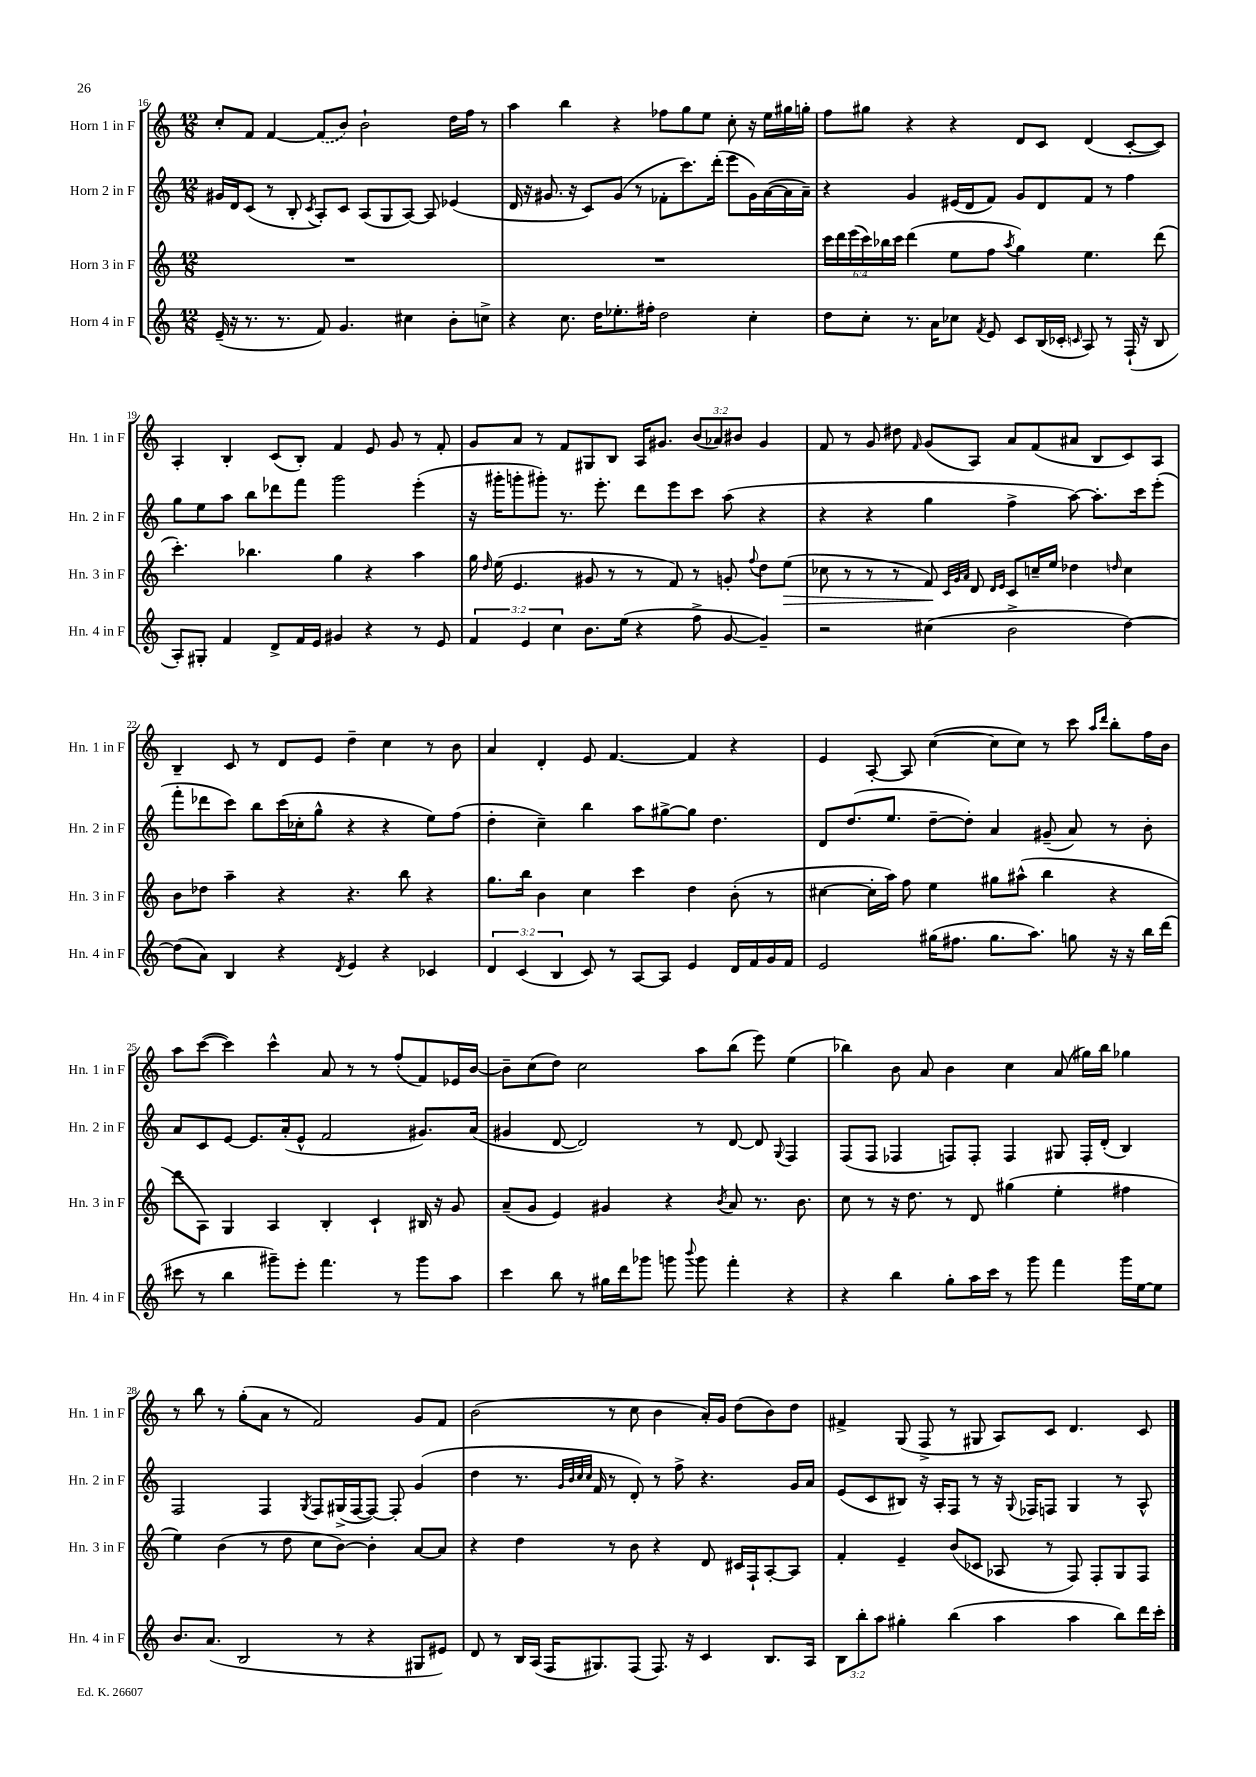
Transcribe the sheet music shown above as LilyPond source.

<<
\new StaffGroup <<
\new Staff = "s0" \with { instrumentName = "Horn 1 in F" shortInstrumentName = "Hn. 1 in F" } {
    \clef treble \key c \major \numericTimeSignature \time 12/8 \override Staff.TupletNumber.text = #tuplet-number::calc-fraction-text
    \autoBeamOff c''8[-. f'8] f'4~ \once \slurDashed f'8[( b'8]) b'2-! d''16[ f''16] r8 |
    a''4 b''4 r4 fes''8[ g''8 e''8] c''8-. r16 e''16[ gis''16 g''16]-. |
    f''8[ gis''8] r4 r4 d'8[ c'8] d'4( c'8[~-. c'8]) |
    a4-. b4-. c'8[( b8]-.) f'4 e'8 g'8 r8 f'8-. |
    g'8[ a'8] r8 f'8[ gis8 b8] a16[ gis'8.] \tuplet 3/2 { b'8[( aes'8) bis'8] } gis'4 |
    f'8 r8 g'8 dis''8 \grace { f'16 } g'8[( a8]) a'8[ f'8( ais'8] b8[ c'8) a8] |
    b4-- c'8 r8 d'8[ e'8] d''4-- c''4 r8 b'8 |
    a'4 d'4-. e'8 f'4.~ f'4 r4 |
    e'4 a8~-. a8 c''4~( c''8[ c''8]) r8 c'''8 \grace { a''16[ d'''16] } b''8[-. f''16 b'16] |
    a''8[ c'''8]~( c'''4) c'''4-^ a'8 r8 r8 f''8[-.( f'8) ees'16 b'16]~ |
    b'8[-- c''8( d''8]) c''2 a''8[ b''8]( e'''8) e''4( |
    bes''4) b'8 a'8 b'4 c''4 a'8( gis''16[) bes''16] ges''4 |
    r8 b''8 r8 g''8[-.( a'8] r8 f'2) g'8[ f'8] |
    b'2( r8 c''8 b'4 a'16[-.) g'16] d''8[( b'8) d''8] |
    fis'4-> g8( f8-> r8 gis8 a8[) c'8] d'4. c'8 \bar "|." |
}
\new Staff = "s1" \with { instrumentName = "Horn 2 in F" shortInstrumentName = "Hn. 2 in F" } {
    \clef treble \key c \major \numericTimeSignature \time 12/8
    \autoBeamOff gis'16[ d'16 c'8]( r8 b8-. \acciaccatura { c'8 } a8[-.) c'8] a8[( g8 a8]~) a8 ees'4( |
    d'16 r16 gis'8. r16 c'8[) gis'8]( r8 fes'8[-. c'''8.) d'''16]-.( e'''8[ gis'16) a'16~( a'16 a'16]--) |
    r4 g'4 eis'16[( d'16 f'8]) g'8[ d'8 f'8] r8 f''4 |
    g''8[ e''8 a''8] b''8[ des'''8 f'''8] g'''2 e'''4-.( |
    r16 gis'''16[-. g'''8-. gis'''8]-.) r8. e'''8.-. d'''8[ e'''8 c'''8] a''8( r4 |
    r4 r4 g''4 f''4-> a''8~) a''8.[-. c'''16 e'''8]-.( |
    f'''8[-. des'''8 c'''8]) b''8[ c'''16( ces''16-. g''8]-^ r4 r4 e''8[) f''8]( |
    d''4-. c''4--) b''4 a''8[ gis''8~-> gis''8] d''4. |
    d'8[ d''8.( e''8.] d''8[~-- d''8]-.) a'4 gis'8--( a'8) r8 b'8-. |
    a'8[ c'8 e'8]~ e'8.[ a'16-.( e'8]-^ f'2 gis'8.[) a'16]( |
    gis'4 d'8~ d'2) r8 d'8~ d'8 \appoggiatura { g8 } f4 |
    f8[( f8] fes4 f8[) f8]-. f4 gis8 f16[-. d'16]-.( b4) |
    f2 f4 \acciaccatura { g8 } f8[ gis16->( f16~ f8]~) f8-. g'4( |
    d''4 r8. \grace { g'32[ b'32 c''32 c''32] } f'16 r8 d'8-.) r8 f''8-> r4. g'16[ a'16] |
    e'8[( c'8 bis8]) r16 a16[-. f8] r8 r16 \appoggiatura { g8 } fes16[ f8] g4 r8 a8-^ \bar "|." |
}
\new Staff = "s2" \with { instrumentName = "Horn 3 in F" shortInstrumentName = "Hn. 3 in F" } {
    \clef treble \key c \major \numericTimeSignature \time 12/8 \override Staff.TupletNumber.text = #tuplet-number::calc-fraction-text
    \autoBeamOff R1. |
    R1. |
    \tuplet 6/4 { c'''16[ d'''16 e'''16( c'''16) bes''16 c'''16] } d'''4( e''8[ f''8] \acciaccatura { a''8 } g''4) e''4. d'''8( |
    c'''4.-.) bes''4. g''4 r4 a''4 |
    g''16 \grace { d''16 } e''16( e'4. gis'8 r8 r8 f'8) r8 g'8-. \appoggiatura { f''8 } d''8[ e''8]\>( |
    ces''8 r8 r8 r8 f'8\!) \grace { c'32[ g'32 a'32] } d'8 \grace { d'16[ e'16] } c'8[ c''16-- e''16] des''4 \grace { d''16 } c''4 |
    b'8[ des''8] a''4-- r4 r4. b''8 r4 |
    g''8.[ b''16] b'4 c''4 c'''4 d''4 b'8-.( r8 |
    cis''4~ cis''16[-. a''16]) f''8 e''4 gis''8[ ais''8]-^( b''4 r4 |
    d'''8[ a8]) g4 a4 b4-. c'4-! bis16 r16 g'8 |
    a'8[--( g'8] e'4) gis'4 r4 \acciaccatura { b'8 } a'8 r8. b'8. |
    c''8 r8 r16 d''8. r8 d'8 gis''4( e''4-. fis''4 |
    e''4) b'4( r8 d''8 c''8[ b'8]~) b'4-. a'8[~ a'8] |
    r4 d''4 r8 b'8 r4 d'8 cis'16[ f16-! a8~-. a8] |
    f'4-. e'4-- b'8[( ces'8] aes8 r8 f8) f8[-. g8 f8] \bar "|." |
}
\new Staff = "s3" \with { instrumentName = "Horn 4 in F" shortInstrumentName = "Hn. 4 in F" } {
    \clef treble \key c \major \numericTimeSignature \time 12/8 \override Staff.TupletNumber.text = #tuplet-number::calc-fraction-text
    \autoBeamOff e'16--( r16 r8. r8. f'8) g'4. cis''4 b'8[-. c''8]-> |
    r4 c''8. d''16[ ees''8.-. fis''16]-. d''2 c''4-. |
    d''8[ c''8]-. r8. a'16[ ces''8] \acciaccatura { f'8 } e'8 c'8[ b16( ces'16]-. \grace { c'16 } a8) r8 f16-!( r16 b8 |
    a8[-.) gis8]-. f'4 d'8[-> f'16 e'16] gis'4 r4 r8 e'8 |
    \tuplet 3/2 { f'4 e'4 c''4 } b'8.[ e''16]( r4 f''8-> g'8~ g'4--) |
    r2 cis''4( b'2-> d''4~) |
    d''8[( a'8]) b4 r4 \acciaccatura { d'8 } e'4 r4 ces'4 |
    \tuplet 3/2 { d'4 c'4( b4 } c'8) r8 a8[~ a8] e'4 d'16[ f'16 g'16 f'16] |
    e'2 gis''16[( fis''8.] gis''8.[ a''8.]) g''8 r16 r16 b''16[ d'''16]( |
    cis'''8 r8 b''4 gis'''8[--) e'''8]-. f'''4. r8 gis'''8[ a''8] |
    c'''4 b''8 r8 gis''16[ d'''16 ges'''8] g'''8 \appoggiatura { b'''8 } g'''8 f'''4-. r4 |
    r4 b''4 g''8[-. a''16 c'''16] r8 g'''8 f'''4 g'''16[ e''16~ e''8] |
    b'8.[ a'8.]( b2 r8 r4 gis8[ eis'8]) |
    d'8 r8 b16[ a16]( f16[ gis8.) f8]( f8.) r16 c'4 b8.[ a16] |
    \tuplet 3/2 { b8[ b''8-. a''8] } gis''4-. b''4( a''4 a''4 b''8[) d'''16 c'''16]-. \bar "|." |
}
>>
>>
\layout { \context { \Score currentBarNumber = #16 } }
